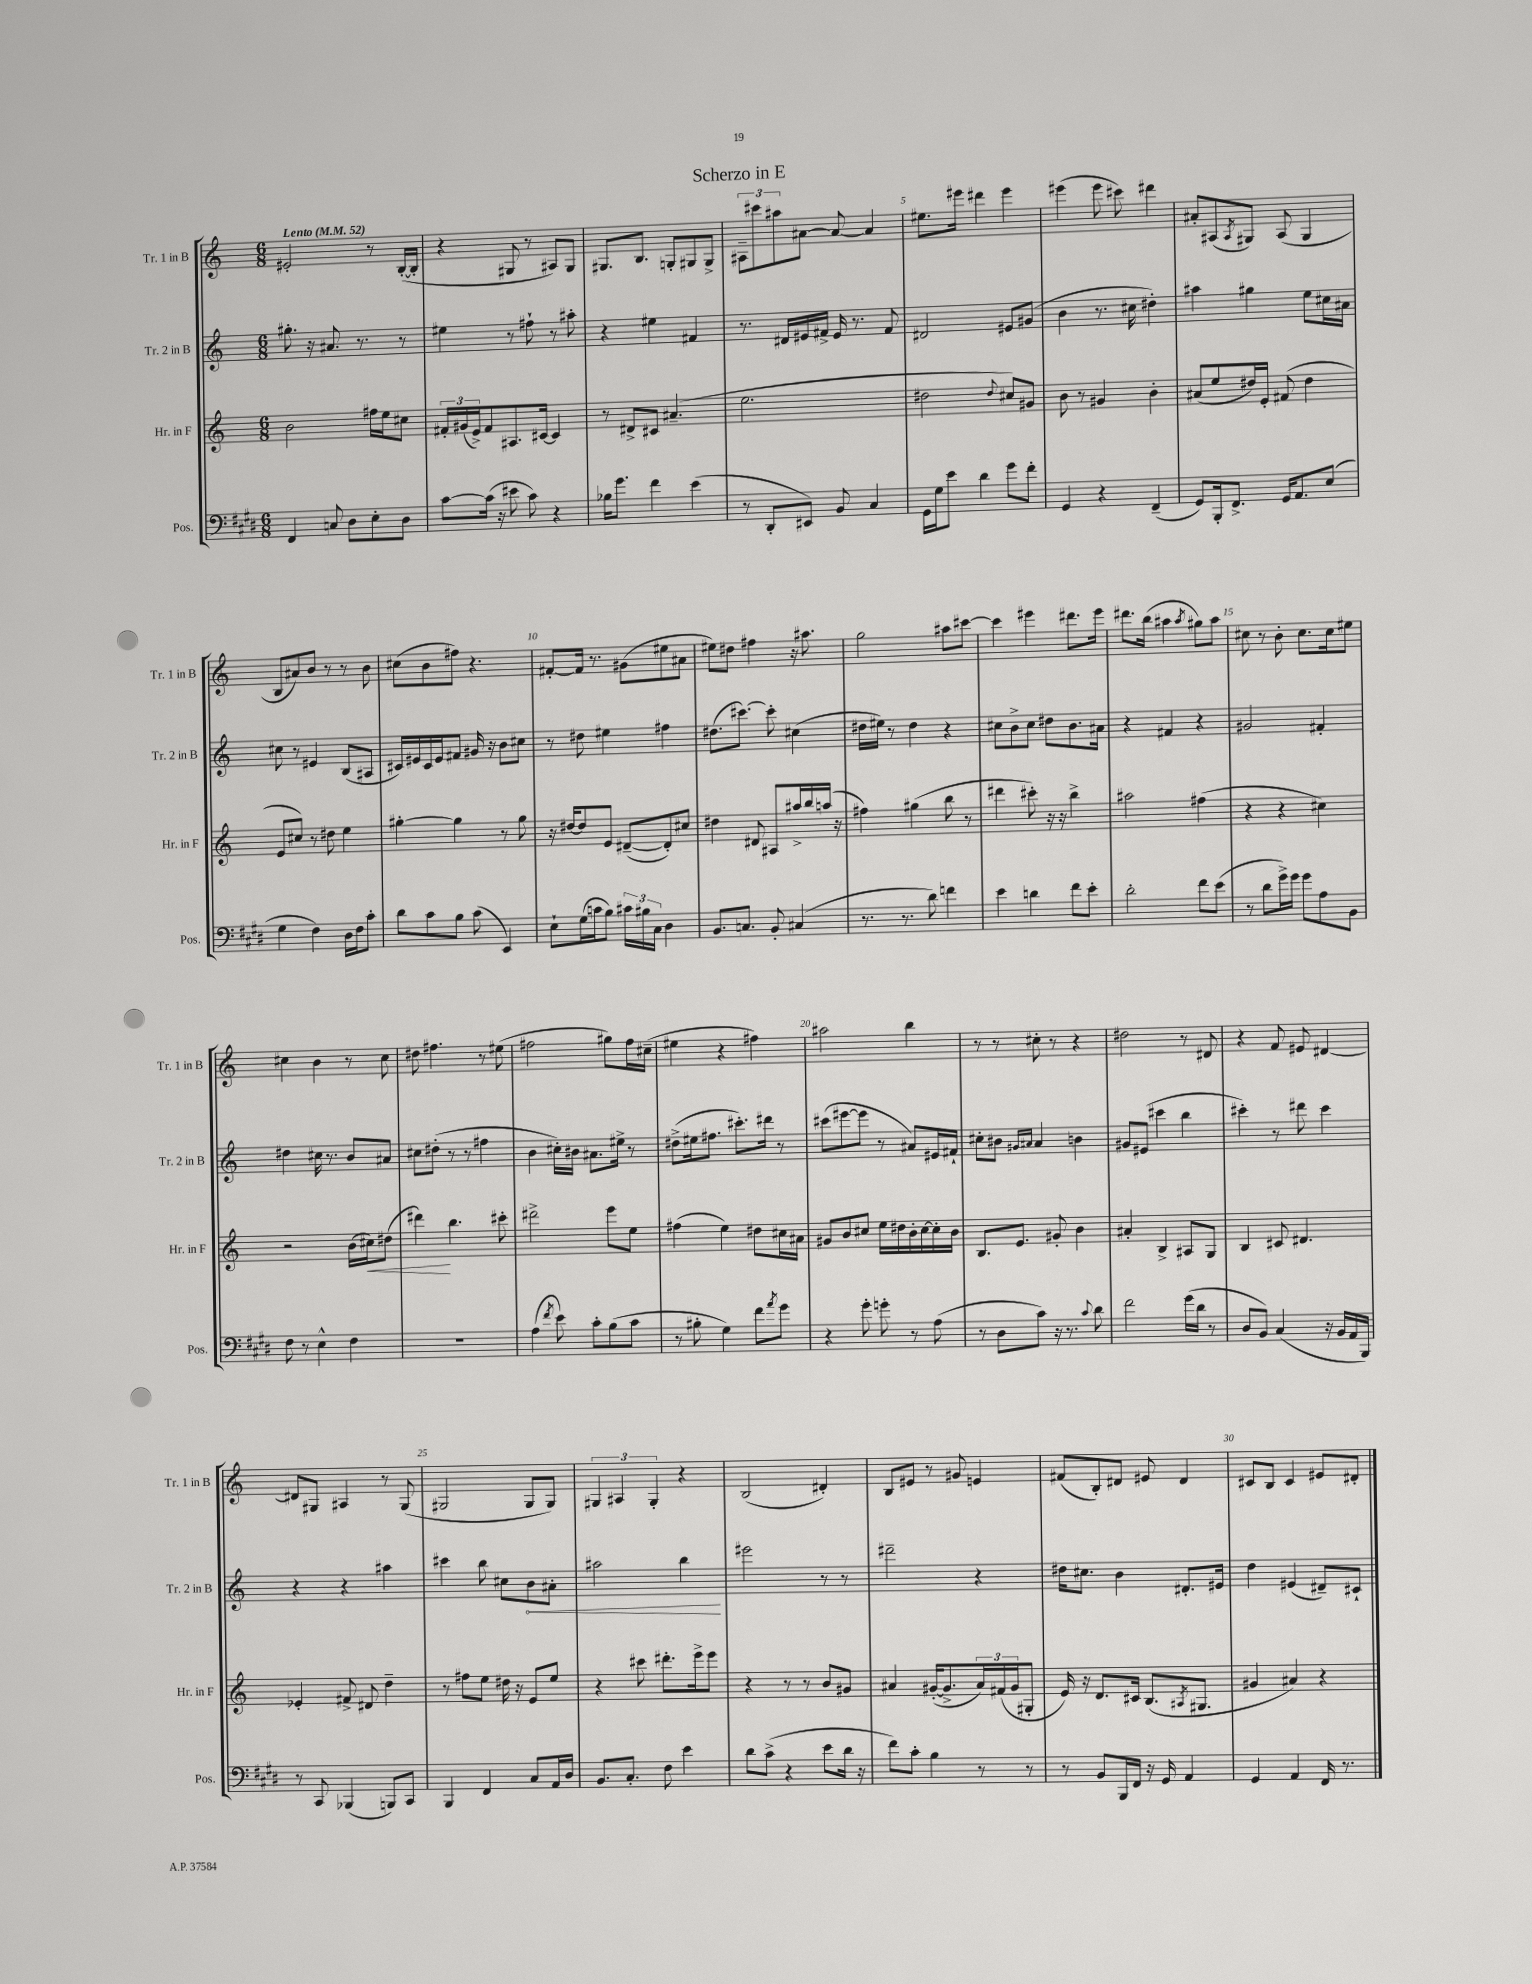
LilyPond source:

\header { title = "Scherzo in E" }
<<
\new StaffGroup <<
\new Staff = "s0" \with { instrumentName = "Tr. 1 in B" shortInstrumentName = "Tr. 1 in B" } {
    \clef treble \key c \major \numericTimeSignature \time 6/8 \tempo "Lento" 4 = 52
    eis'2-. r8 b16~-.( b16-. |
    r4 gis8 r8 ais8) gis8 |
    gis8. b8. g8-. gis8 gis8-> |
    \tuplet 3/2 { ais8-- cis'''8 ais''8 } ais'8~ ais'8~ ais'4 |
    eis''8. eis'''16 dis'''4 eis'''4 |
    eis'''4( eis'''8 cis'''8) dis'''4 |
    ais'8-. ais8( \acciaccatura { ais8 } gis8) ais8( gis4 |
    b8 ais'8) b'8 r8 r8 b'8 |
    cis''8( b'8 fis''8) r4. |
    fis'8~-. fis'16 r8. gis'8( eis''8 ais'8 |
    eis''8) dis''8 fis''4 r16 ais''8. |
    g''2 ais''8 cis'''8~ |
    cis'''4 eis'''4 dis'''8. eis'''16 |
    dis'''8. b''16( ais''4 \acciaccatura { ais''8 } gis''8) ais''8 |
    cis''8 r8 b'8-. cis''8. cis''16 eis''8 |
    cis''4 b'4 r8 cis''8 |
    dis''8 fis''4. r8 eis''8( |
    fis''2 gis''8) fis''16 cis''16--( |
    eis''4 r4 fis''4) |
    ais''2 b''4 |
    r8 r8 cis''8-. r8 r4 |
    dis''2 r8 dis'8 |
    r4 f'8 eis'8 dis'4~ |
    dis'8 gis8 ais4 r8 gis8( |
    gis2 gis8 gis8) |
    \tuplet 3/2 { gis4 ais4 gis4-. } r4 |
    b2( dis'4-.) |
    b8 eis'8 r8 gis'8 e'4 |
    fis'8( b8-.) dis'8 eis'8 dis'4 |
    cis'8 b8 cis'4 eis'8 dis'8-. \bar "|." |
}
\new Staff = "s1" \with { instrumentName = "Tr. 2 in B" shortInstrumentName = "Tr. 2 in B" } {
    \clef treble \key c \major \numericTimeSignature \time 6/8
    gis''8.-. r16 ais'8. r8. r8 |
    eis''4 r8 fis''8-! r8 ais''8-. |
    r4 eis''4 fis'4 |
    r8. dis'16 eis'16 fis'16-> eis'16 r8. fis'8 |
    dis'2 eis'8 gis'8( |
    b'4 r8. cis''16 dis''4-.) |
    ais''4 gis''4 e''8 cis''16 ais'16 |
    cis''8 r8 eis'4 b8( ais8 |
    cis'16) eis'16 cis'16 eis'16 fis'8 gis'16 r16 b'8 cis''8 |
    r8 dis''8 eis''4 fis''4 |
    dis''8.( cis'''8.~) cis'''8-. cis''4( |
    dis''16 eis''16) r8 dis''4 r4 |
    cis''8 b'8-> cis''8 dis''8 b'8. ais'16 |
    r4 fis'4 r4 |
    gis'2 fis'4-. |
    dis''4 cis''16 r8. b'8 ais'8 |
    cis''8 dis''8-.( r8 r8 fis''4 |
    b'4 cis''16-.) bis'16 ais'8. eis''16-> r8 |
    dis''8->( eis''16 fis''8. cis'''8.-.) dis'''16 r8 |
    cis'''8( eis'''8~ eis'''8 r8 ais'8) eis'16 fis'16-! |
    cis''8-. bis'8 \grace { gis'16 ais'16 } ais'4 b'4 |
    gis'8 eis'8( cis'''4 b''4 |
    cis'''4-.) r8 dis'''8 cis'''4 |
    r4 r4 ais''4 |
    cis'''4 b''8 cis''8 \once \override Hairpin.circled-tip = ##t b'8\< ais'8-. |
    ais''2 b''4\! |
    eis'''2 r8 r8 |
    dis'''2-- r4 |
    dis''16 cis''8. b'4 dis'8.-. eis'16 |
    d''4 eis'4( dis'8--) cis'8-! \bar "|." |
}
\new Staff = "s2" \with { instrumentName = "Hr. in F" shortInstrumentName = "Hr. in F" } {
    \clef treble \key c \major \numericTimeSignature \time 6/8
    b'2 fis''16 e''16 cis''8 |
    \tuplet 3/2 { fis'16-. gis'16( e'16->) } fis'8 ais8. cis'16~ cis'4 |
    r8 dis'8-> cis'8 ais'4.--( |
    e''2. |
    dis''2 \appoggiatura { dis''8 } cis''8) gis'8 |
    b'8 r8 gis'4 b'4-. |
    ais'8( e''8 dis''16) e'16-. fis'8( dis''4 |
    e'8 cis''8) r8 dis''8 e''4 |
    gis''4~-. gis''4 r8 gis''8 |
    r16 dis''16~ dis''8 e'8 dis'8~--( dis'8-.) cis''8 |
    dis''4 dis'8 ais8 ais''16-> b''16 a''16( r16 |
    fis''4) gis''4( b''8 r8 |
    dis'''4 cis'''8-.) r16 r16 b''4-> |
    ais''2 fis''4( |
    r4 r4 cis''4) |
    r2 b'16( cis''16\<) dis''8( |
    dis'''4\!) b''4. cis'''8-. |
    dis'''2-> e'''8 e''8 |
    fis''4( e''4) dis''8 cis''16 ais'16 |
    gis'8 b'8 cis''8 e''16 dis''16 b'16-. cis''16~ cis''16-. b'16 |
    b8. e'8. gis'8-. b'4 |
    ais'4-. b4-> ais8 g8 |
    b4 cis'8 dis'4. |
    ees'4-. fis'8-> dis'8 d''4-- |
    r8 fis''8 e''8 dis''16 r16 e'8 e''8 |
    r4 cis'''8 dis'''8.-. e'''16-> e'''8 |
    r4 r8 r8 b'8 gis'8 |
    ais'4 gis'16~-.( gis'8.-> \tuplet 3/2 { ais'16) fis'16( gis'16 } gis8-. |
    e'16) r16 d'8. cis'16 b8.( \acciaccatura { ais8 } gis8. |
    gis'4 ais'4) r4 \bar "|." |
}
\new Staff = "s3" \with { instrumentName = "Pos." shortInstrumentName = "Pos." } {
    \clef bass \key e \major \numericTimeSignature \time 6/8
    fis,4 c8 dis8 e8-. dis8 |
    cis'8~ cis'16( r16 eis'8 cis'8) r4 |
    bes16 gis'8. fis'4 e'4( |
    r8 dis,8-. eis,8) b,8 cis4 |
    gis,16 gis16 e'8 dis'4 gis'8 fis'8-. |
    gis,4 r4 fis,4--( |
    gis,8) b,,16-. fis,8.-> gis,16 a,8. e8( |
    gis4 fis4) dis16 fis16 cis'8-. |
    dis'8 cis'8 b8 cis'8( e,4) |
    e8-! gis16( c'16 b8) \tuplet 3/2 { cis'16 bis16 cis16 } dis4 |
    b,8. c8. b,8-. cis4( |
    r8. r8. dis'8) f'4 |
    e'4 d'4 fis'8 e'8-. |
    dis'2-. fis'8 e'8( |
    r8 dis'8 gis'16->) gis'16 gis'8 a8 b,8 |
    fis8 r8 e4-^ fis4 |
    R2. |
    a4( \acciaccatura { fis'8 } e'8) cis'8-. b8( cis'8 |
    r8 bis8-. gis4) fis'8 \acciaccatura { a'8 } gis'8 |
    r4 gis'8-. g'8-. r8 a8( |
    r8 dis8 cis'8) r16 r8. \appoggiatura { cis'8 } dis'8 |
    fis'2 gis'16( dis'16 r8 |
    dis8 b,8) cis4( r16 b,16 a,16 b,,16) |
    r8 cis,8 bes,,4( b,,8) cis,8 |
    b,,4 fis,4 cis8 a,16 dis16 |
    b,8. cis8.-. fis8 e'4 |
    dis'8 cis'8->( r4 e'8 dis'16 r16 |
    fis'8) cis'8-. b4 r8 r8 |
    r8 b,8 b,,16 fis,16 r16 gis,16 a,4 |
    gis,4 a,4 fis,16 r8. \bar "|." |
}
>>
>>
\layout { \context { \Score \override BarNumber.break-visibility = ##(#f #t #t) barNumberVisibility = #(every-nth-bar-number-visible 5) } }
